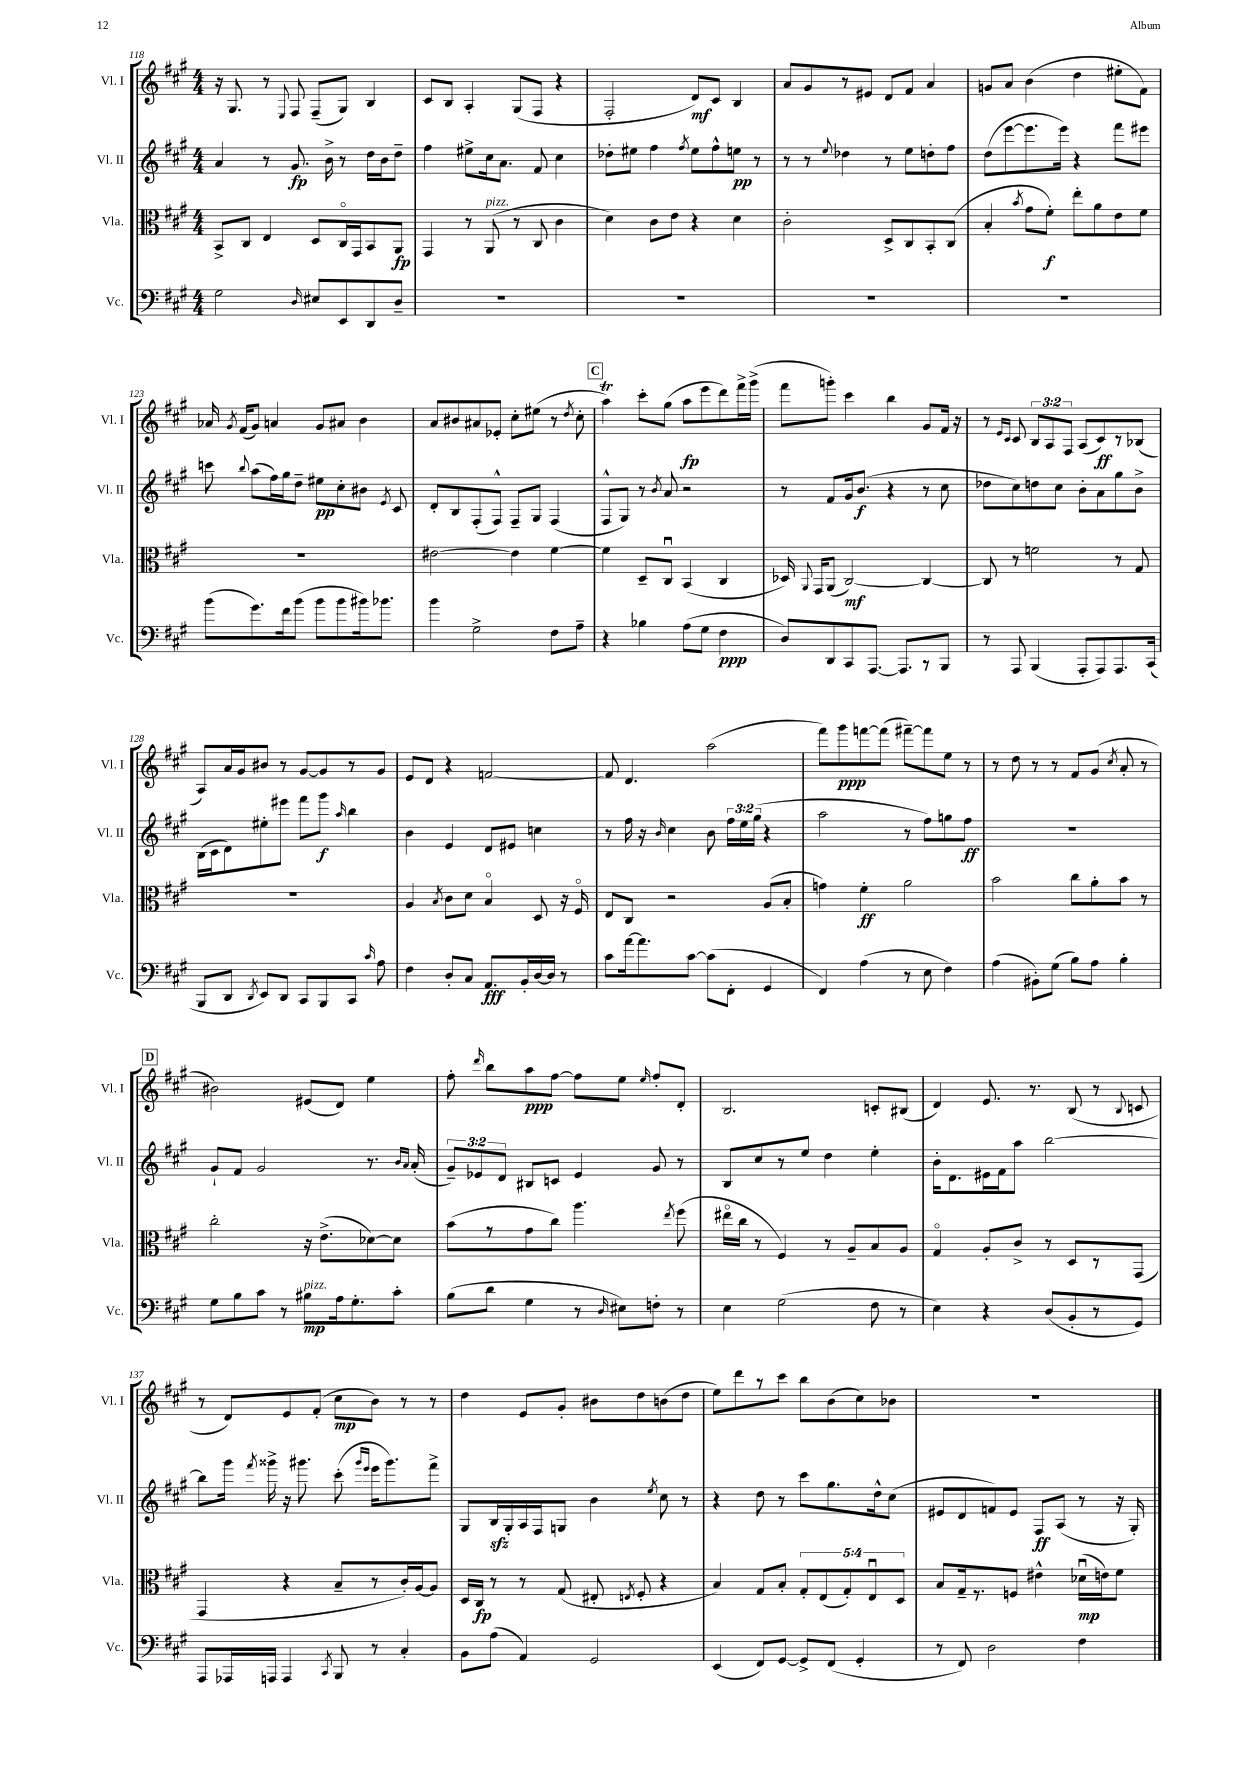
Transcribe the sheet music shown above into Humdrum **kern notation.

**kern	**dynam	**kern	**dynam	**kern	**dynam	**kern	**dynam
*part4	*part4	*part3	*part3	*part2	*part2	*part1	*part1
*staff4	*staff4	*staff3	*staff3	*staff2	*staff2	*staff1	*staff1
*I"Vc.	*	*I"Vla.	*	*I"Vl. II	*	*I"Vl. I	*
*I'Vc.	*	*I'Vla.	*	*I'Vl. II	*	*I'Vl. I	*
*clefF4	*	*clefC3	*	*clefG2	*	*clefG2	*
*k[f#c#g#]	*	*k[f#c#g#]	*	*k[f#c#g#]	*	*k[f#c#g#]	*
*M4/4	*	*M4/4	*	*M4/4	*	*M4/4	*
=118	=118	=118	=118	=118	=118	=118	=118
2G#\	.	8BB^/L	.	4a/	.	16r	.
.	.	.	.	.	.	8.G#/	.
.	.	8C#/J	.	.	.	.	.
.	.	4E/	.	8r	.	8r	.
.	.	.	.	.	.	8qqE/	.
.	.	.	.	8.g#/	fp	8F#/	.
16qqD/	.	.	.	.	.	.	.
8E#X/L	.	8D/L	.	.	.	(8F#~/L	.
.	.	.	.	16b^\	.	.	.
8EE/	.	16C#/L	.	8r	.	8G#/J)	.
.	.	16GG#/J	.	.	.	.	.
8DD/	.	8BB/	.	16dd\LL	.	4B/	.
.	.	.	.	16b\J	.	.	.
8D~/J	.	8AA/J	fp	8dd~\J	.	.	.
=119	=119	=119	=119	=119	=119	=119	=119
1r	.	4GG#/	.	4ff#\	.	8c#/L	.
.	.	.	.	.	.	8B/J	.
.	.	8r	.	8ee#X^\L	.	4A'/	.
!	!	!LO:TX:a:i:t=pizz.	!	!	!	!	!
.	.	(8AA/	.	16cc#\k	.	.	.
.	.	.	.	8.a\J	.	.	.
.	.	8r	.	.	.	(8G#/L	.
.	.	8C#/	.	8f#/	.	8F#/J	.
.	.	4c#\	.	4cc#\	.	4r	.
=120	=120	=120	=120	=120	=120	=120	=120
1r	.	4d\)	.	8dd-X'\L	.	2F#'/	.
.	.	.	.	8ee#X\J	.	.	.
.	.	8c#\L	.	4ff#\	.	.	.
.	.	8e\J	.	.	.	.	.
.	.	.	.	8qff#/	.	.	.
.	.	4r	.	8ee#\L	.	8d/L)	mf
.	.	.	.	8ff#^^\	.	8c#/J	.
.	.	4d\	.	8een\J	pp	4B/	.
.	.	.	.	8r	.	.	.
=121	=121	=121	=121	=121	=121	=121	=121
1r	.	2c#'\	.	8r	.	8a/L	.
.	.	.	.	8r	.	8g#/	.
.	.	.	.	8qqee/	.	.	.
.	.	.	.	4dd-X\	.	8r	.
.	.	.	.	.	.	8e#X/J	.
.	.	8D^/L	.	8r	.	8d/L	.
.	.	8C#/	.	8ee\L	.	8f#/J	.
.	.	8BB'/	.	8ddn'\	.	4a/	.
.	.	(8C#/J	.	8ff#\J	.	.	.
=122	=122	=122	=122	=122	=122	=122	=122
1r	.	4B'/	.	(8dd\L	.	8gn/L	.
.	.	.	.	[8eee\	.	8a/J	.
.	.	8qb/	.	.	.	.	.
.	.	8g#\L	.	8.eee\]	.	(4b\	.
.	.	8f#'\J)	f	.	.	.	.
.	.	.	.	16eee\Jk)	.	.	.
.	.	8ee'\L	.	4r	.	4dd\	.
.	.	8a\	.	.	.	.	.
.	.	8e\	.	8fff#\L	.	8ee#X'\L	.
.	.	8f#\J	.	8eee#X\J	.	8f#\J)	.
!!LO:LB:g=z
=123	=123	=123	=123	=123	=123	=123	=123
(8b\L	.	1r	.	8cccn\	.	16a-X/	.
.	.	.	.	.	.	8qg#/	.
.	.	.	.	.	.	(16f#/KL	.
.	.	.	.	8qqbb/	.	.	.
8.g#\)	.	.	.	(8aa\L	.	8g#/J)	.
.	.	.	.	16ff#\L)	.	4an/	.
16f#\k	.	.	.	16gg#\J	.	.	.
(8b\J	.	.	.	8dd~\J	.	.	.
8b\L	.	.	.	8ee#X\L	pp	8g#/L	.
8b\	.	.	.	8cc#'\	.	8a#X/J	.
16b#X\k)	.	.	.	8b#X\J	.	4b\	.
8.b-X\J	.	.	.	.	.	.	.
.	.	.	.	8qe/	.	.	.
.	.	.	.	8c#/	.	.	.
=124	=124	=124	=124	=124	=124	=124	=124
4b\	.	[2e#X\	.	8d'/L	.	8a/L	.
.	.	.	.	8B/	.	8b#X/	.
2G#^\	.	.	.	(8F#'/	.	8a#X/	.
.	.	.	.	8F#^^/J)	.	8e-X'/J	.
.	.	4e#\]	.	8F#~/L	.	8cc#'\L	.
.	.	.	.	8G#/J	.	(8ee#X\J	.
8F#\L	.	[4f#\	.	(4F#/	.	8r	.
.	.	.	.	.	.	8qdd/	.
8A~\J	.	.	.	.	.	8cc#'\	.
!!LO:REH:place=s1:t=C
=125	=125	=125	=125	=125	=125	=125	=125
4r	.	4f#\]	.	8F#^^/L	.	4aaT\)	.
.	.	.	.	8G#/J)	.	.	.
4B-X\	.	8D~/L	.	8r	.	8ccc#'\L	.
.	.	.	.	8qb/	.	.	.
.	.	8C#u/J	.	8a/	.	(8gg#\J	.
(8A\L	.	(4BB/	.	2r	.	8aa\L	fp
8G#\J	.	.	.	.	.	8eee\	.
4F#\	ppp	4C#/	.	.	.	8ddd\)	.
.	.	.	.	.	.	16fff#^\L	.
.	.	.	.	.	.	(16ggg#^\JJ	.
=126	=126	=126	=126	=126	=126	=126	=126
8D/L)	.	16D-X/)	.	8r	.	8fff#\L	.
.	.	8qqAA/	.	.	.	.	.
.	.	16GG#/KL	.	.	.	.	.
8DD/	.	(8AA/J	.	8f#/L	.	8gggn'\J)	.
8CC#/	.	[2C#/)	mf	16g#/k	.	4ccc#\	.
.	.	.	.	(8.b/J	f	.	.
[8.AAA/J	.	.	.	.	.	.	.
.	.	.	.	4r	.	4bb\	.
8.AAA/L]	.	.	.	.	.	.	.
8r	.	4C#/_	.	8r	.	8g#/L	.
8BBB/J	.	.	.	8cc#\	.	16f#/Jk	.
.	.	.	.	.	.	16r	.
=127	=127	=127	=127	=127	=127	=127	=127
8r	.	8C#/]	.	8dd-X\L	.	8r	.
.	.	.	.	.	.	16qqe/LL	.
.	.	.	.	.	.	16qqc#/JJ	.
8AAA/	.	8r	.	8cc#\)	.	8c#/	.
(4BBB/	.	2fn\	.	8ddn\	.	12B/L	.
.	.	.	.	.	.	12A/	.
.	.	.	.	8cc#\J	.	.	.
.	.	.	.	.	.	12F#/J	.
8AAA'/L	.	.	.	8b'\L	.	(8A/L	.
8AAA/)	.	.	.	8a\	.	8c#/)	ff
8.AAA/	.	8r	.	8gg#\	.	8r	.
.	.	8G#/	.	8b^\J	.	(8B-X/J	.
(16CC#/Jk	.	.	.	.	.	.	.
!!LO:LB:g=z
=128	=128	=128	=128	=128	=128	=128	=128
8BBB/L	.	1r	.	(16B\LL	.	8A/L)	.
.	.	.	.	16c#\J	.	.	.
8DD/J	.	.	.	8d\)	.	16a/L	.
.	.	.	.	.	.	16g#/J	.
8qDD/	.	.	.	.	.	.	.
8EE/L)	.	.	.	8ee#X'\	.	8b#X/J	.
8DD/J	.	.	.	8eee#X\J	.	8r	.
8CC#/L	.	.	.	8fff#\L	.	[8g#/L	.
8BBB/	.	.	.	8ggg#\J	f	8g#/]	.
.	.	.	.	16qqaa/	.	.	.
8CC#/J	.	.	.	4bb\	.	8r	.
16qqc#/	.	.	.	.	.	.	.
8A\	.	.	.	.	.	8g#/J	.
=129	=129	=129	=129	=129	=129	=129	=129
4F#\	.	4A/	.	4b\	.	8e/L	.
.	.	.	.	.	.	8d/J	.
.	.	8qB/	.	.	.	.	.
8D'/L	.	8c#\L	.	4e/	.	4r	.
8C#/J	.	8d\J	.	.	.	.	.
8.AA/L	fff	4B/	.	8d/L	.	[2fn/	.
.	.	.	.	8e#X/J	.	.	.
16BB'/L	.	.	.	.	.	.	.
[16D/	.	8D/	.	4ccn\	.	.	.
16D/JJ]	.	.	.	.	.	.	.
8r	.	16r	.	.	.	.	.
.	.	16F#/	.	.	.	.	.
=130	=130	=130	=130	=130	=130	=130	=130
8c#\L	.	8E/L	.	8r	.	8f/]	.
[16a\k	.	8C#/J	.	16ff#\	.	4.d/	.
8.a\]	.	.	.	16r	.	.	.
.	.	.	.	16qqb/	.	.	.
.	.	2r	.	4cc#\	.	.	.
[8c#\J	.	.	.	.	.	.	.
(8c#\L]	.	.	.	8b\	.	(2aa\	.
8FF#'\J	.	.	.	24ff#\LL	.	.	.
.	.	.	.	24ee\	.	.	.
.	.	.	.	(24gg#\JJ	.	.	.
4GG#/	.	(8A/L	.	4r	.	.	.
.	.	8B'/J	.	.	.	.	.
=131	=131	=131	=131	=131	=131	=131	=131
4FF#/)	.	4gn\)	.	2aa\	.	8fff#\L)	.
.	.	.	.	.	.	8ggg#\	ppp
(4A\	.	4f#'\	ff	.	.	[8fffn\	.
.	.	.	.	.	.	(8fff\J]	.
8r	.	2a\	.	8r	.	[8fff#X~\L)	.
8E\	.	.	.	8ff#\L)	.	8fff#\]	.
4F#\)	.	.	.	8ggn\	.	8ee\J	.
.	.	.	.	8ff#\J	ff	8r	.
=132	=132	=132	=132	=132	=132	=132	=132
(4A\	.	2b\	.	1r	.	8r	.
.	.	.	.	.	.	8dd\	.
8BB#X'\L)	.	.	.	.	.	8r	.
(8G#\J	.	.	.	.	.	8r	.
8B\L)	.	8cc#\L	.	.	.	8f#/L	.
8A\J	.	8a'\	.	.	.	(8g#/J	.
.	.	.	.	.	.	8qcc#/	.
4B'\	.	8b\J	.	.	.	8a'/	.
.	.	8r	.	.	.	8r	.
!!LO:LB:g=z
!!LO:REH:place=s1:t=D
=133	=133	=133	=133	=133	=133	=133	=133
8G#\L	.	2cc#'\	.	8g#`/L	.	2b#X\)	.
8B\	.	.	.	8f#/J	.	.	.
8c#\J	.	.	.	2g#/	.	.	.
8r	.	.	.	.	.	.	.
!LO:TX:a:i:t=pizz.	!	!	!	!	!	!	!
8B#X\L	mp	16r	.	.	.	(8e#X/L	.
.	.	(8.e^\L	.	.	.	.	.
16A\k	.	.	.	.	.	8d/J)	.
8.G#'\	.	.	.	.	.	.	.
.	.	[8d-X\)	.	8.r	.	4ee\	.
8c#'\J	.	8d-\J]	.	.	.	.	.
.	.	.	.	16qqb/LL	.	.	.
.	.	.	.	16qqa/JJ	.	.	.
.	.	.	.	(16a'/	.	.	.
=134	=134	=134	=134	=134	=134	=134	=134
(8B\L	.	(8b\L	.	12g#~/L)	.	8ff#'\	.
.	.	.	.	12e-X/	.	.	.
.	.	.	.	.	.	16qqddd/	.
8d\J	.	8r	.	.	.	8bb\L	.
.	.	.	.	12d/J	.	.	.
4G#\	.	8g#\	.	8B#X/L	.	8aa\	ppp
.	.	8cc#\J)	.	8cn/J	.	[8ff#\J	.
8r	.	4.aa\	.	4e-/	.	8ff#\L]	.
16qqD/	.	.	.	.	.	.	.
8E#X\L)	.	.	.	.	.	8ee\J	.
.	.	.	.	.	.	16qqee/	.
8Fn'\J	.	.	.	8g#/	.	8ff#'/L	.
.	.	8qee/	.	.	.	.	.
8r	.	(8ff#\	.	8r	.	8d'/J	.
=135	=135	=135	=135	=135	=135	=135	=135
4E\	.	16ee#X\LL	.	8B/L	.	2.B/	.
.	.	16cc#\JJ	.	.	.	.	.
.	.	8r	.	8cc#/	.	.	.
(2G#\	.	4F#/)	.	8r	.	.	.
.	.	.	.	8ee/J	.	.	.
.	.	8r	.	4dd\	.	.	.
.	.	8A~/L	.	.	.	.	.
8F#\	.	8B/	.	4ee'\	.	8cn'/L	.
8r	.	8A/J	.	.	.	(8B#X/J	.
=136	=136	=136	=136	=136	=136	=136	=136
4E\)	.	4G#/	.	16b'\KL	.	4d/)	.
.	.	.	.	8.d\	.	.	.
4r	.	8A'/L	.	16e#X\L	.	8.e/	.
.	.	.	.	16f#\J	.	.	.
.	.	8c#^/J	.	8aa\J	.	.	.
.	.	.	.	.	.	8.r	.
(8D/L	.	8r	.	[2bb\	.	.	.
8BB'/	.	8D/L	.	.	.	(8B/	.
8r	.	8r	.	.	.	8r	.
.	.	.	.	.	.	8qqB/	.
8GG#/J)	.	(8GG#/J	.	.	.	8cn/	.
!!LO:LB:g=z
=137	=137	=137	=137	=137	=137	=137	=137
8AAA/L	.	4GG#/	.	8bb\L]	.	8r	.
16AAA-X/L	.	.	.	16ggg#\Jk	.	8d/L)	.
.	.	.	.	8qfff#/	.	.	.
16AAAn/JJ	.	.	.	16ggg##X^\	.	.	.
4AAA/	.	4r	.	16r	.	8e/	.
.	.	.	.	8.ggg#X\	.	.	.
.	.	.	.	.	.	(8f#'/J	.
8qCC#/	.	.	.	.	.	.	.
8BBB/	.	8B~/L	.	(8ccc#'\	.	8cc#\L	mp
.	.	.	.	16qqggg#/LL	.	.	.
.	.	.	.	16qqeee/JJ	.	.	.
8r	.	8r	.	16eee\KL	.	8b\J)	.
.	.	.	.	8.ggg#\)	.	.	.
4C#'/	.	16c#'/L)	.	.	.	8r	.
.	.	[16A/J	.	.	.	.	.
.	.	8A/J]	.	8fff#^\J	.	8r	.
=138	=138	=138	=138	=138	=138	=138	=138
8BB\L	.	16D/LL	.	8G#/L	.	4dd\	.
.	.	16C#/JJ	fp	.	.	.	.
(8A\J	.	8r	.	16Bzz/L	.	.	.
.	.	.	.	16G#'/	.	.	.
4AA/)	.	8r	.	16A/	.	8e/L	.
.	.	.	.	16F#/J	.	.	.
.	.	(8G#/	.	8Gn/J	.	8g#'/J	.
2GG#/	.	8E#X'/	.	4b\	.	8b#X\L	.
.	.	8qEn/	.	.	.	.	.
.	.	8F#'/	.	.	.	8dd\	.
.	.	.	.	8qee/	.	.	.
.	.	4r	.	8cc#\	.	(8bn\	.
.	.	.	.	8r	.	8dd\J	.
=139	=139	=139	=139	=139	=139	=139	=139
(4EE/	.	4B/)	.	4r	.	8ee\L)	.
.	.	.	.	.	.	8ddd\	.
8FF#/L)	.	8G#/L	.	8dd\	.	8r	.
[8GG#/J	.	8B'/J	.	8r	.	8ccc#\J	.
8GG#^/L]	.	10G#'/L	.	8ccc#\L	.	8bb\L	.
.	.	(10E/	.	.	.	.	.
(8FF#/J	.	.	.	8.gg#\	.	(8b\	.
.	.	10G#'/)	.	.	.	.	.
4GG#'/	.	.	.	.	.	8cc#\)	.
.	.	10Eu/	.	.	.	.	.
.	.	.	.	16dd^^\k	.	.	.
.	.	.	.	(8cc#\J	.	8b-X\J	.
.	.	10D/J	.	.	.	.	.
=140	=140	=140	=140	=140	=140	=140	=140
8r	.	8B/L	.	8e#X/L	.	1r	.
8FF#/)	.	16G#~/k	.	8d/	.	.	.
.	.	8.r	.	.	.	.	.
2D\	.	.	.	8fn/)	.	.	.
.	.	8Fn/J	.	8e#/J	.	.	.
.	.	4e#X^^\	.	8F#/L	ff	.	.
.	.	.	.	(8A/J	.	.	.
4F#\	.	(16d-Xu\LL	mp	8r	.	.	.
.	.	16en\J)	.	.	.	.	.
.	.	8f#\J	.	16r	.	.	.
.	.	.	.	16G#'/)	.	.	.
==	==	==	==	==	==	==	==
*-	*-	*-	*-	*-	*-	*-	*-
